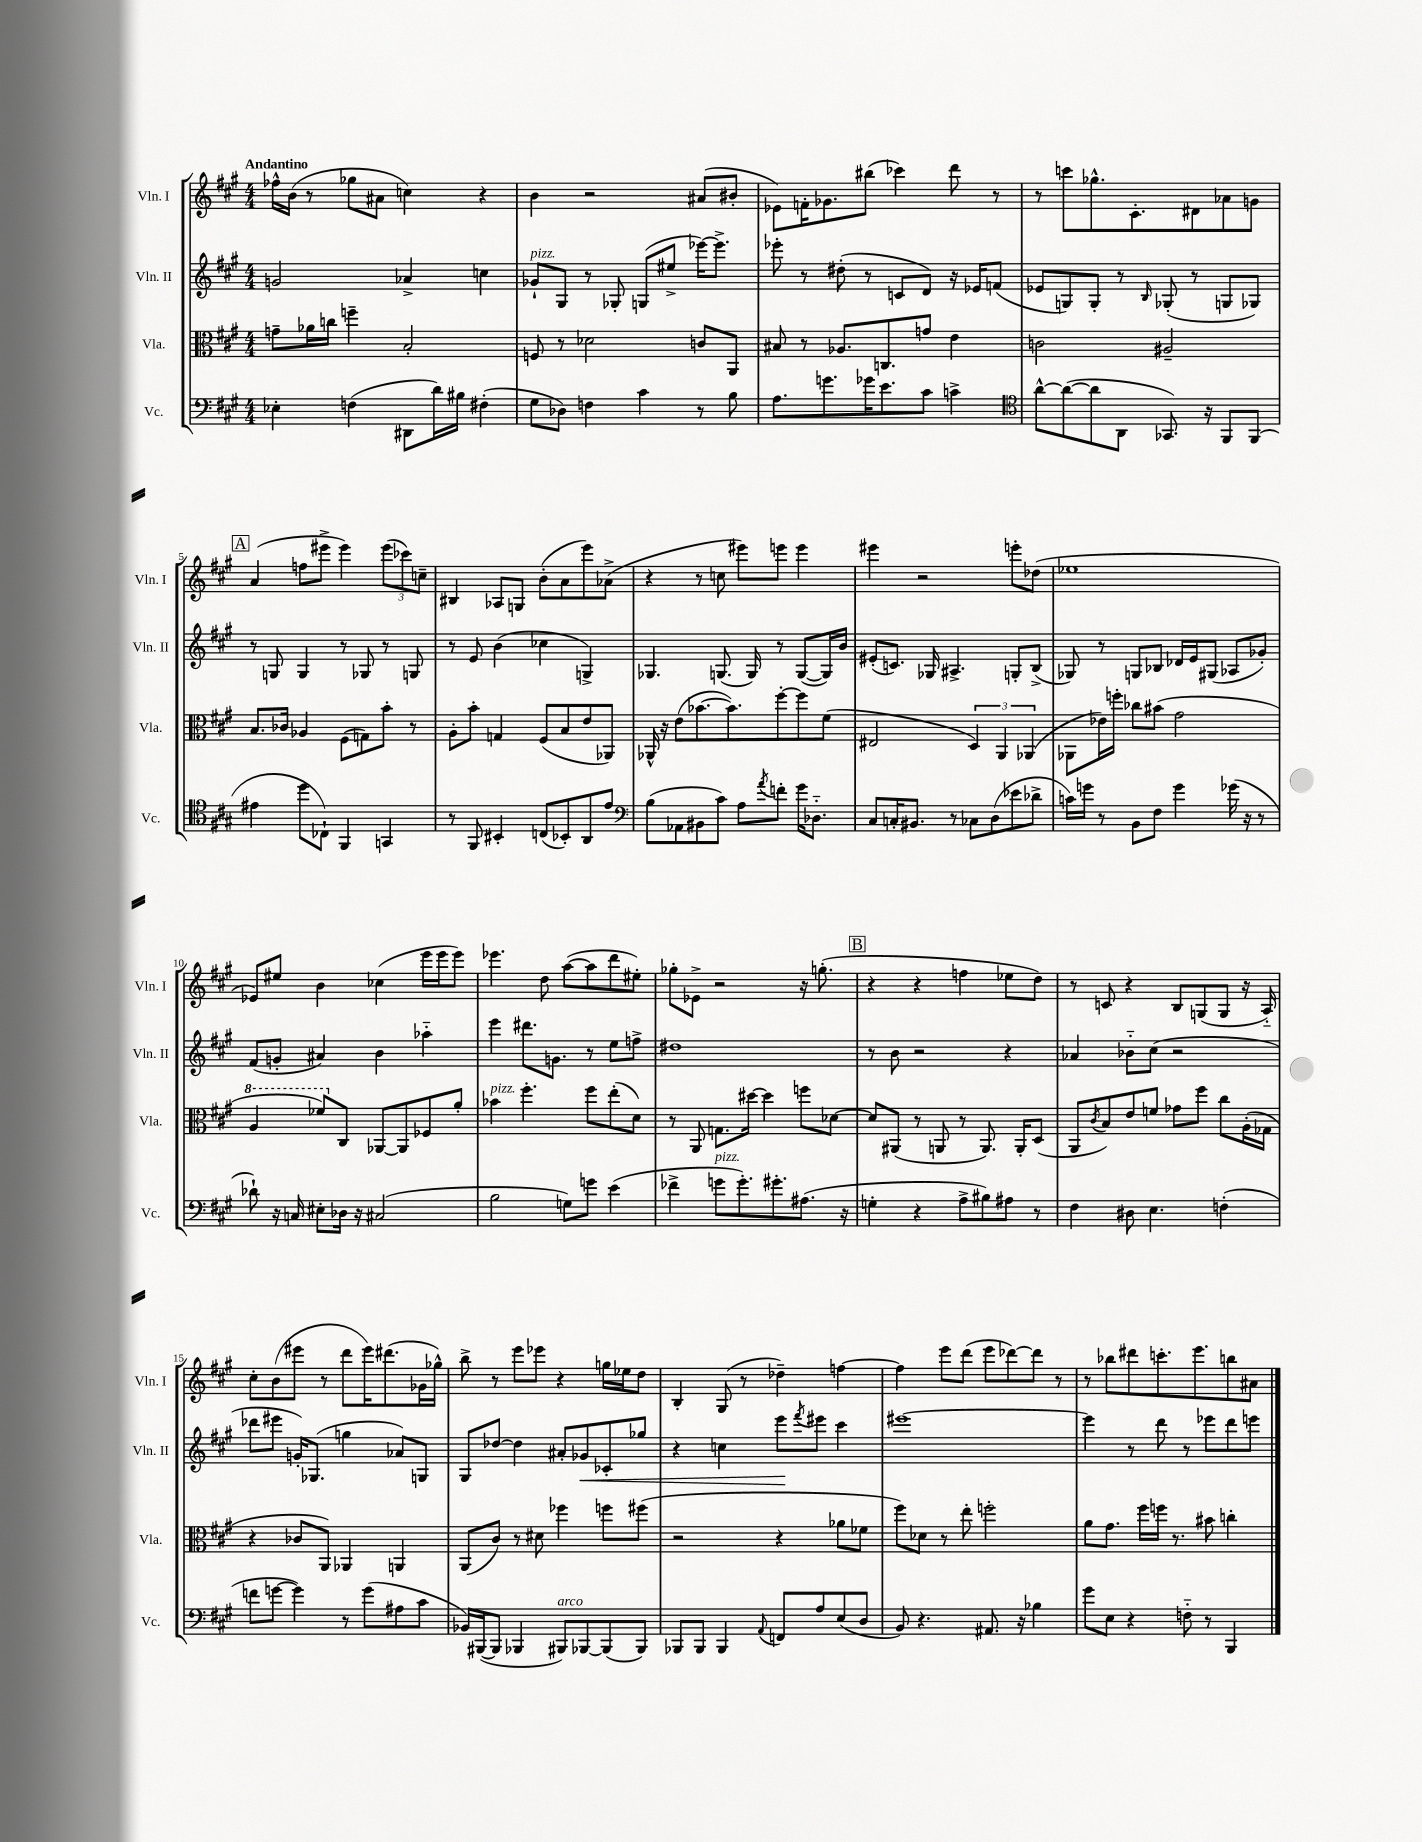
<<
\new StaffGroup <<
\new Staff = "s0" \with { instrumentName = "Vln. I" shortInstrumentName = "Vln. I" } {
    \clef treble \key a \major \numericTimeSignature \time 4/4 \tempo "Andantino"
    fes''16-^ b'16( r8 ges''8 ais'8 c''4) r4 |
    b'4 r2 ais'8( bis'8-. |
    ees'8) f'16-. ges'8. bis''8( ces'''4) d'''8 r8 |
    r8 c'''8 ges''8.-^ cis'8.-. dis'8 aes'8 g'8 |
    \mark \markup { \box "A" } a'4( f''8 eis'''8-> eis'''4) \tuplet 3/2 { eis'''8( ces'''8) c''8-- } |
    bis4 aes8 g8 b'8-.( a'8 e'''8) aes'8->( |
    r4 r8 c''8 eis'''8) e'''8 e'''4 |
    eis'''4 r2 e'''8-. des''8( |
    ees''1 |
    ees'8) eis''8 b'4 ces''4( e'''16 e'''16 e'''8) |
    ees'''4. d''8 a''8~( a''8 d'''8 eis''8-.) |
    ges''8-. ees'8-> r2 r16 g''8.-.( |
    \mark \markup { \box "B" } r4 r4 f''4 ees''8 d''8) |
    r8 c'8 r4 b8 g8( g8 r16 a16-_) |
    cis''8-. b'8( eis'''8 r8 d'''8 eis'''16) dis'''8.( ges'16 ges''16-^) |
    b''8-> r8 e'''8 ees'''8 r4 g''16 ees''16 d''8 |
    b4-. gis8( r8 des''4--) f''4~ |
    f''4 e'''8 d'''8( e'''8 des'''8~) des'''8 r8 |
    r8 bes''8 dis'''8 c'''8.-. e'''8. b''8 ais'8 \bar "|." |
}
\new Staff = "s1" \with { instrumentName = "Vln. II" shortInstrumentName = "Vln. II" } {
    \clef treble \key a \major \numericTimeSignature \time 4/4
    g'2 aes'4-> c''4 |
    ges'8-!^\markup { \italic "pizz." } gis8 r8 ges8-. g8( eis''8-> ees'''16~) ees'''8.-> |
    ees'''8-. r8 dis''8-.( r8 c'8 d'8) r16 ees'16 f'8( |
    ees'8 g8) g8-. r8 \grace { b16 } ges8-.( r8 g8 ges8) |
    \mark \markup { \box "A" } r8 g8 g4 r8 ges8 r8 g8 |
    r8 e'8 b'4( ces''4 g4->) |
    ges4. g8.( g16) r8 g8~( g16) b'16 |
    eis'8-.( c'8.) ges16 ais4.-> g8-. b8->( |
    ges8) r8 g8 bes8 des'16 e'16 gis8( aes8 ges'8-.) |
    fis'8( g'8-. ais'4) b'4 aes''4-_ |
    e'''4 dis'''8. g'8. r8 e''8 f''8-> |
    dis''1 |
    \mark \markup { \box "B" } r8 b'8 r2 r4 |
    aes'4 bes'8-_ cis''8( r2 |
    des'''8 eis'''8 g'16-.) ges8.( g''4 aes'8) g8 |
    gis8 des''8~ des''4 ais'8-. ges'8\< ces'8-. ges''8 |
    r4 c''4 e'''8\! \acciaccatura { fis'''8 } eis'''8 cis'''4 |
    eis'''1~ |
    eis'''4 r8 d'''8 r8 ees'''8 d'''8 e'''8 \bar "|." |
}
\new Staff = "s2" \with { instrumentName = "Vla." shortInstrumentName = "Vla." } {
    \clef alto \key a \major \numericTimeSignature \time 4/4
    g'8-- aes'16 c''16 f''4-- b2-. |
    f8 r8 des'2 c'8 a,8 |
    bis8 r8 aes8. c8. g'8 e'4 |
    c'2 ais2-- |
    \mark \markup { \box "A" } b8. ces'16 aes4 fis8( g8) b'8-. r8 |
    a8-. b'8-. g4 fis8( b8 e'8 aes,8) |
    aes,16-^ r16 e'8( bes'8.~ bes'8.) fis''8~-. fis''8 fis'8( |
    eis2 \tuplet 3/2 { d4) a,4 aes,4( } |
    aes,8 ees'16) f''16-. ces''8 bis'8( gis'2 |
    \ottava #1 a'4 fes''8) \ottava #0 cis8 aes,8~ aes,8 fes8 a'8-. |
    bes'4^\markup { \italic "pizz." } fis''4.-. fis''8 e''8-.( d'8) |
    r8 a,8 g8. dis''16~ dis''4 f''8 des'8~ |
    \mark \markup { \box "B" } des'8 ais,8( r8 a,8 r8 a,8.) a,16-. d8( |
    a,8 \acciaccatura { cis'8 } b8) e'8 f'8 ges'8 fis''8 cis''8 a16-.( ges16 |
    r4 ces'8 a,8) aes,4 a,4 |
    a,8( cis'8) r8 dis'8 fes''4 f''8 fis''8( |
    r2 r4 aes'8 fes'8 |
    fis''8) des'8 r8 e''8-. f''2-. |
    a'8 gis'8. fis''16 f''16 r8. bis'8 c''4-. \bar "|." |
}
\new Staff = "s3" \with { instrumentName = "Vc." shortInstrumentName = "Vc." } {
    \clef bass \key a \major \numericTimeSignature \time 4/4
    ees4-. f4( dis,8 d'16) bis16 fis4-.( |
    gis8 des8) f4 cis'4 r8 b8 |
    a8. g'8. ges'16 e'8. cis'8 c'4-> |
    \clef tenor a'8~-^ a'8~( a'8 a,8 ges,8.) r16 fis,8 fis,8( |
    \mark \markup { \box "A" } eis'4 d''8 ces8-!) fis,4 g,4 |
    r8 fis,8 bis,4-. c8( bes,8-.) a,8 e'8 |
    \clef bass b8( aes,8 bis,8 cis'8) a8 \acciaccatura { a'8 } f'8-. gis'16 des8.-_ |
    cis8 c16-. bis,8. r8 ces8 d8( ees'8 des'8-> |
    c'16) g'16 r8 b,8 fis8 g'4 ges'16( r16 r8 |
    des'8-!) r16 c16 eis8-. des16 r16 cis2( |
    b2 g8) g'8 e'4( |
    fes'4-> g'8^\markup { \italic "pizz." } g'8.-.) gis'8.-. ais8.( r16 |
    \mark \markup { \box "B" } g4-. r4 a8-> bis8) ais8 r8 |
    fis4 dis8 e4. f4-.( |
    f'8 g'8~ g'4) r8 g'8( ais8 cis'8 |
    bes,16) bis,,16~( bis,,8 bes,,4 bis,,8^\markup { \italic "arco" }) bes,,8~ bes,,8( bes,,8) |
    bes,,8 bes,,8 bes,,4 \appoggiatura { a,8 } f,8 a8 e8( d8 |
    b,8) r4. ais,8. r16 bes4 |
    gis'8 e8 r4 f8-_ r8 b,,4 \bar "|." |
}
>>
>>
